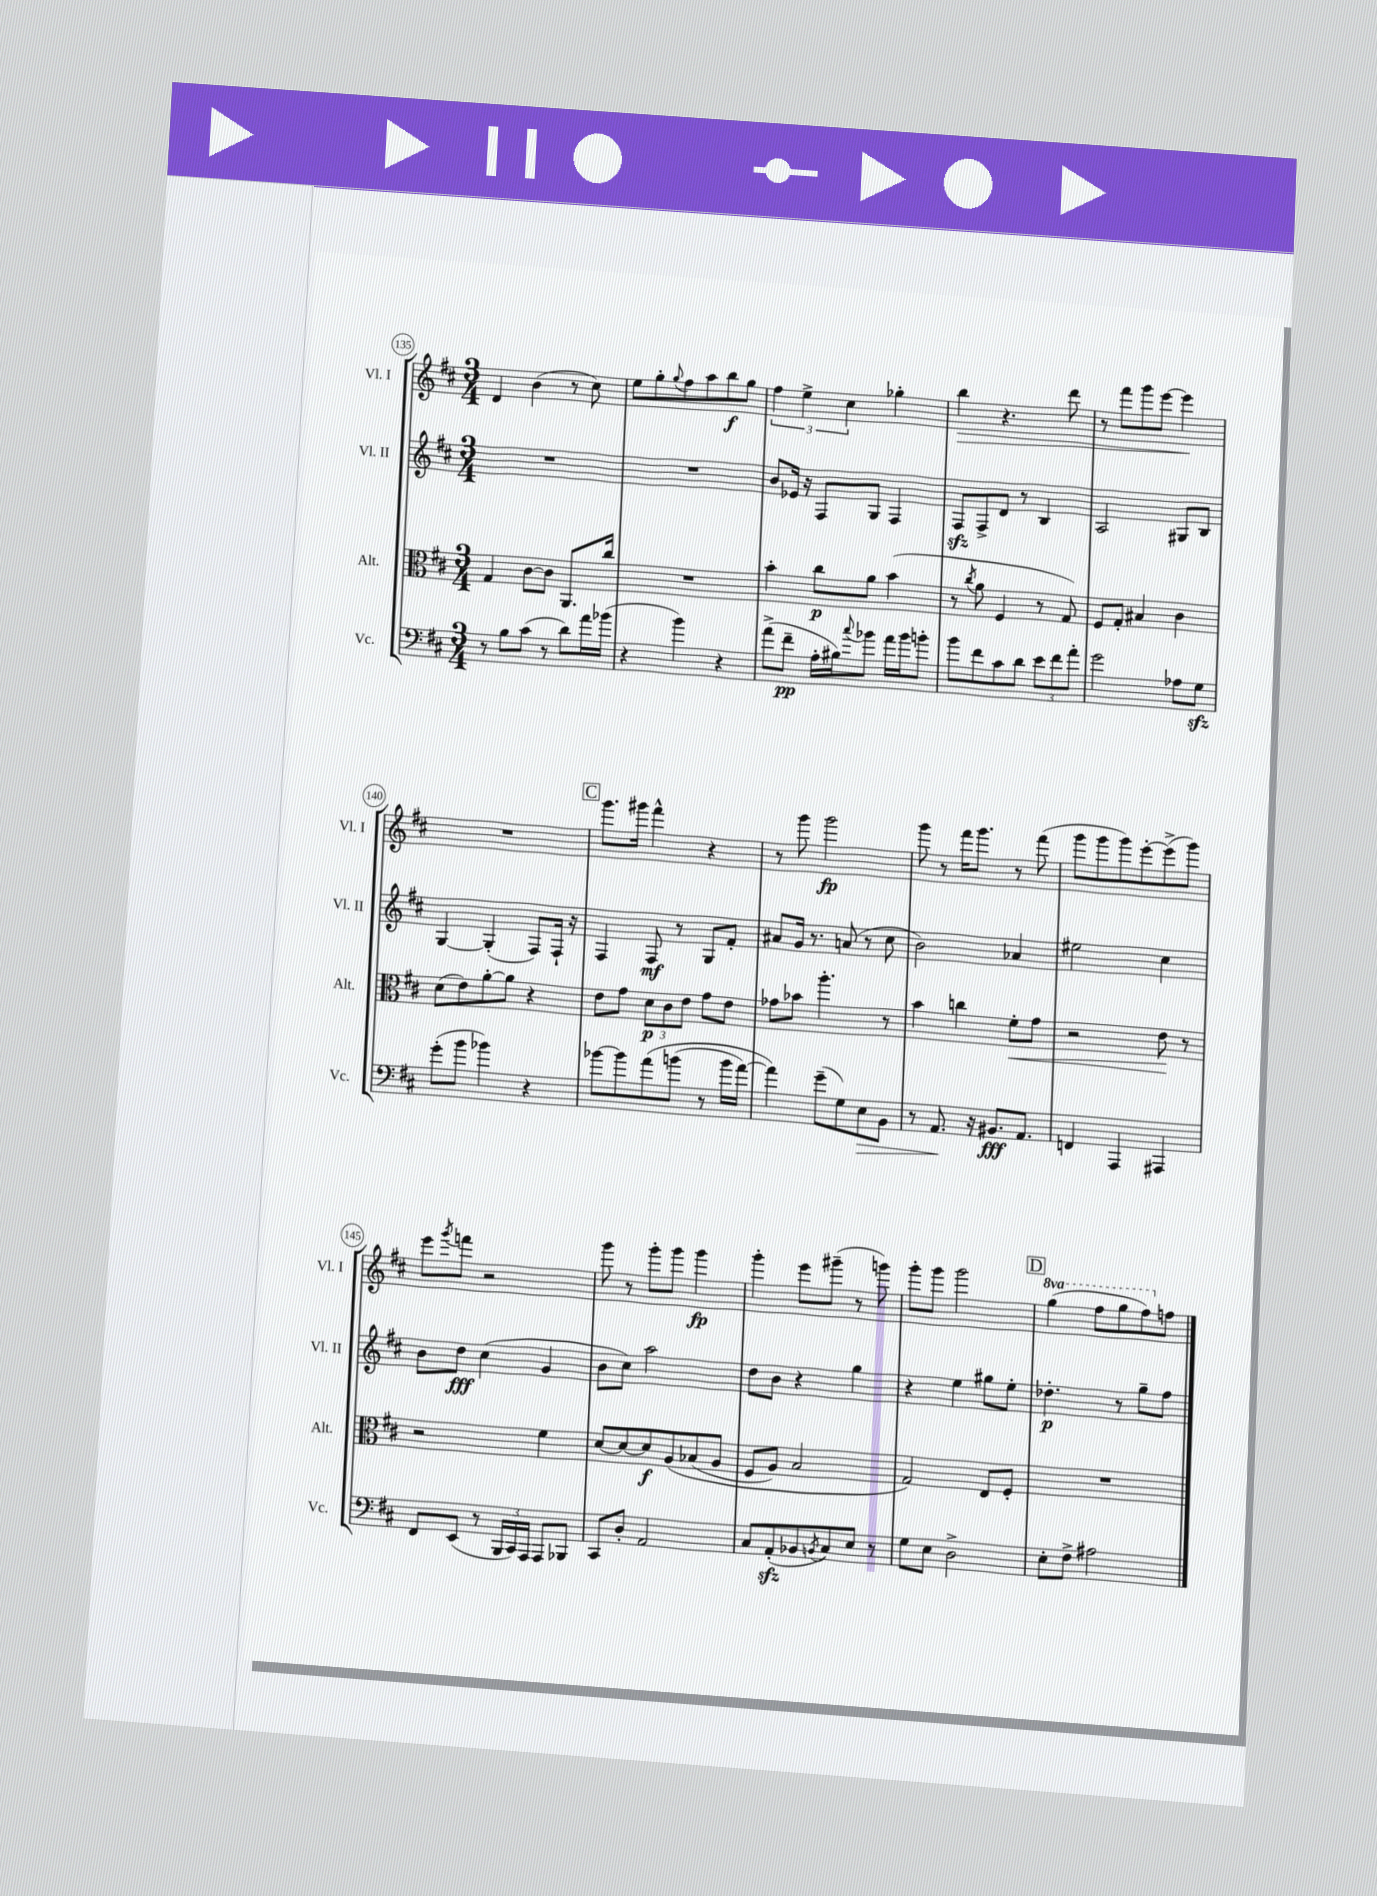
<<
\new StaffGroup <<
\new Staff = "s0" \with { instrumentName = "Vl. I" shortInstrumentName = "Vl. I" } {
    \clef treble \key d \major \numericTimeSignature \time 3/4 \set Staff.ottavationMarkups = #ottavation-simple-ordinals
    d'4 b'4( r8 cis''8) |
    e''8 g''8-. \appoggiatura { g''8 } fis''8 a''8 b''8\f g''8 |
    \tuplet 3/2 { fis''4 e''4-> cis''4 } ges''4-. |
    b''4\> r4. d'''8 |
    r8 fis'''8 g'''8 e'''8~ e'''4\! |
    R2. |
    \mark \markup { \box "C" } g'''8. gis'''16 fis'''4-^ r4 |
    r8 g'''8 g'''2\fp |
    g'''8 r8 fis'''16 g'''8. r8 fis'''8( |
    g'''8 g'''8 g'''8) e'''8~-. e'''8->( g'''8) |
    e'''8 \acciaccatura { g'''8 } f'''8 r2 |
    g'''8 r8 g'''8-. g'''8 g'''4\fp |
    g'''4-. e'''8 gis'''8--( r8 g'''8) |
    g'''8-. g'''8 g'''2 |
    \mark \markup { \box "D" } \ottava #1 g'''4( fis'''8 g'''8 fis'''8) \ottava #0 f''8 \bar "|." |
}
\new Staff = "s1" \with { instrumentName = "Vl. II" shortInstrumentName = "Vl. II" } {
    \clef treble \key d \major \numericTimeSignature \time 3/4
    R2. |
    R2. |
    b'8 ees'16 r16 fis8 g8 fis4 |
    fis8\sfz fis8-> d'8 r8 b4 |
    a2 gis8 b8 |
    g4~ g4-.( fis8) fis16-! r16 |
    \mark \markup { \box "C" } fis4 fis8\mf r8 g8 fis'8-. |
    ais'8 g'16 r8. a'8( r8 cis''8 |
    b'2) aes'4 |
    eis''2 cis''4 |
    b'8 d''8\fff cis''4( g'4 |
    b'8 cis''8) a''2 |
    d''8 b'8 r4 g''4 |
    r4 e''4 gis''8 e''8-. |
    \mark \markup { \box "D" } des''4.-.\p r8 g''8-- fis''8 \bar "|." |
}
\new Staff = "s2" \with { instrumentName = "Alt." shortInstrumentName = "Alt." } {
    \clef alto \key d \major \numericTimeSignature \time 3/4
    g4 cis'8~ cis'8 a,8. cis''16 |
    R2. |
    b'4-. cis''8\p a'8 b'4( |
    r8 \acciaccatura { cis''8 } a'8 fis4 r8 g8) |
    fis8 g8-. bis4 cis'4 |
    d'8( e'8) a'8~-. a'8 r4 |
    \mark \markup { \box "C" } e'8 g'8 \tuplet 3/2 { d'8\p cis'8 e'8 } g'8 e'8 |
    ges'8 bes'8 a''4.-. r8 |
    b'4 c''4 fis'8-.\< g'8 |
    r2 e'8\! r8 |
    r2 fis'4 |
    d'8~ d'8~ d'8\f a8\( bes8( a8 |
    fis8 a8) b2 |
    g2\) e8 fis8-. |
    \mark \markup { \box "D" } R2. \bar "|." |
}
\new Staff = "s3" \with { instrumentName = "Vc." shortInstrumentName = "Vc." } {
    \clef bass \key d \major \numericTimeSignature \time 3/4
    r8 b8 cis'8( r8 d'8) a'16 bes'16( |
    r4 b'4) r4 |
    a'8->( fis'8--\pp a16-. bis16) \appoggiatura { cis''8 } bes'8 a'16 bes'16 b'8-. |
    b'8 fis'8 cis'8 d'8 \tuplet 3/2 { e'8 fis'8 a'8-. } |
    g'2 aes8 g8\sfz |
    g'8-.( b'8 bes'4) r4 |
    \mark \markup { \box "C" } bes'8~ bes'8 a'8\( b'8( r8 b'16 a'16~) |
    a'4\) g'8--( g8) e8\> b,8 |
    r8 a,8.\! r16 bis,8.\fff a,8. |
    f,4 a,,4 ais,,4 |
    fis,8 e,8( r8 \tuplet 3/2 { b,,16 cis,16) a,,16 } a,,8 bes,,8 |
    cis,8 d8-. a,2 |
    cis8 a,8-.\sfz( bes,8 \acciaccatura { b,8 } cis8) e8 r8 |
    g8 e8 d2-> |
    \mark \markup { \box "D" } e8-. fis8-> ais2 \bar "|." |
}
>>
>>
\layout { \context { \Score currentBarNumber = #135 \override BarNumber.stencil = #(make-stencil-circler 0.1 0.3 ly:text-interface::print) } }
